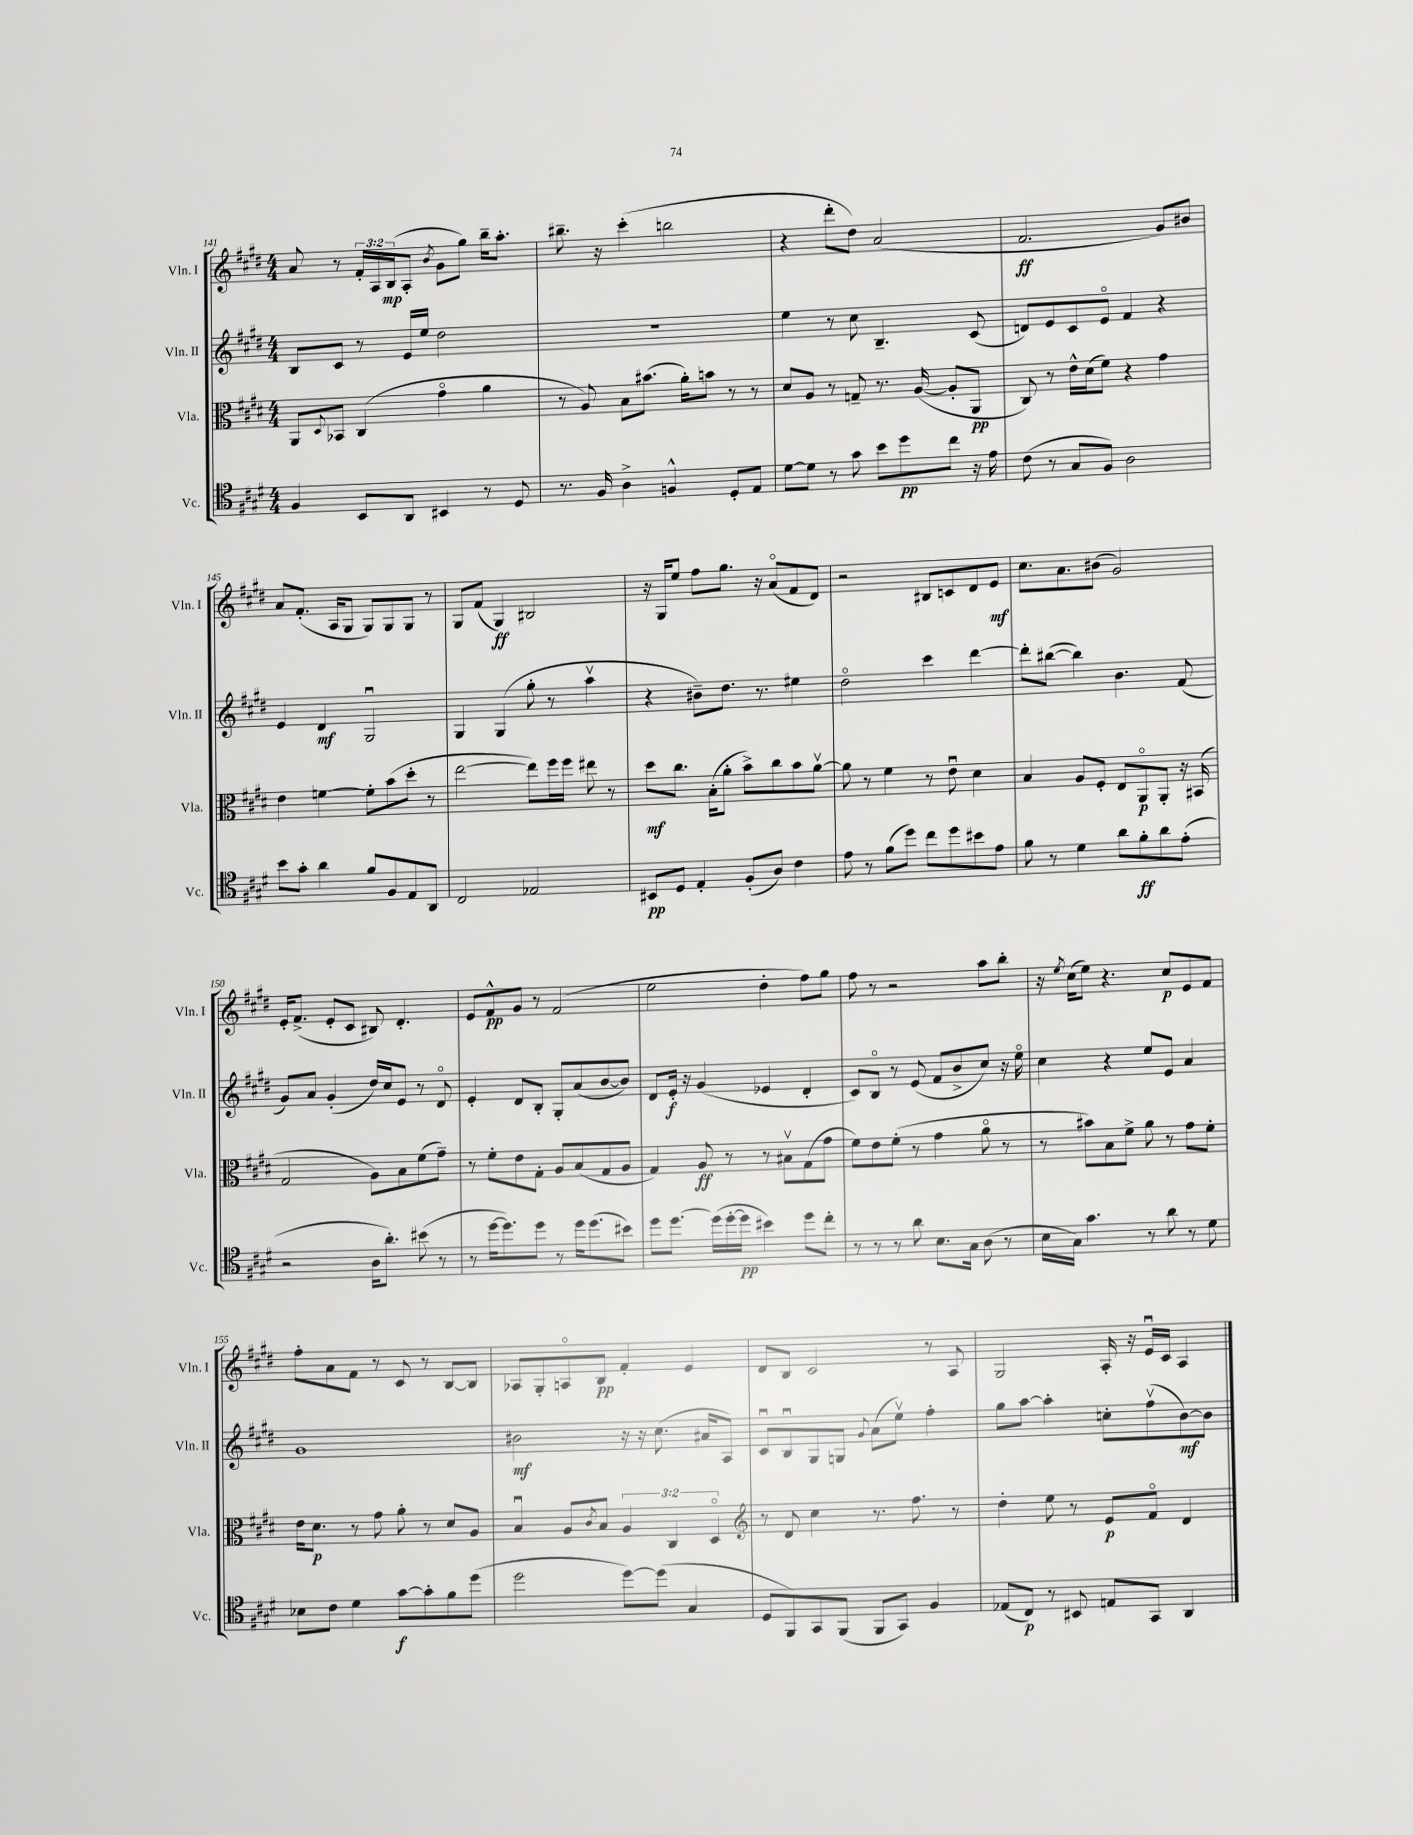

**kern	**dynam	**kern	**dynam	**kern	**dynam	**kern	**dynam
*part4	*part4	*part3	*part3	*part2	*part2	*part1	*part1
*staff4	*staff4	*staff3	*staff3	*staff2	*staff2	*staff1	*staff1
*I"Vc.	*	*I"Vla.	*	*I"Vln. II	*	*I"Vln. I	*
*I'Vc.	*	*I'Vla.	*	*I'Vln. II	*	*I'Vln. I	*
*clefC4	*	*clefC3	*	*clefG2	*	*clefG2	*
*k[f#c#g#d#]	*	*k[f#c#g#d#]	*	*k[f#c#g#d#]	*	*k[f#c#g#d#]	*
*M4/4	*	*M4/4	*	*M4/4	*	*M4/4	*
=141	=141	=141	=141	=141	=141	=141	=141
4F#/	.	8AA/L	.	8B/L	.	8a/	.
.	.	8qqD#/	.	.	.	.	.
.	.	8BB-X/J	.	8c#/J	.	8r	.
8BB/L	.	(4C#/	.	8r	.	24f#'/LL	.
.	.	.	.	.	.	24A/	.
.	.	.	.	.	.	(24B/J	mp
8AA/J	.	.	.	16e/LL	.	8A'/J	.
.	.	.	.	16ee/JJ	.	.	.
.	.	.	.	.	.	8qb/	.
4BB#X/	.	4g#\	.	2dd#\	.	8g#\L	.
.	.	.	.	.	.	8gg#\J)	.
8r	.	4a\	.	.	.	16bb~\KL	.
.	.	.	.	.	.	8.aa'\J	.
8D#/	.	.	.	.	.	.	.
=142	=142	=142	=142	=142	=142	=142	=142
8.r	.	8r	.	1r	.	8.bb#X~\	.
.	.	8A/)	.	.	.	.	.
16F#/	.	.	.	.	.	16r	.
4A^\	.	8B\L	.	.	.	(4ccc#'\	.
.	.	(8.b#X\J	.	.	.	.	.
4Fn^^/	.	.	.	.	.	2bbn\	.
.	.	16a'\KL)	.	.	.	.	.
.	.	8bn\J	.	.	.	.	.
8D#'/L	.	8r	.	.	.	.	.
8E/J	.	8r	.	.	.	.	.
=143	=143	=143	=143	=143	=143	=143	=143
[8d#\L	.	8d#/L	.	4ee\	.	4r	.
8d#\J]	.	8A/J	.	.	.	.	.
8r	.	8r	.	8r	.	8ddd#'\L	.
8g#\	.	8Gn~/	.	8cc#\	.	8dd#\J)	.
8b\L	.	8.r	.	4.B~/	.	(2a/	.
8dd#\	pp	.	.	.	.	.	.
.	.	([16A/	.	.	.	.	.
8cc#\J	.	8A'/L]	.	.	.	.	.
16r	.	8AA/J	pp	(8c#/	.	.	.
16e\	.	.	.	.	.	.	.
=144	=144	=144	=144	=144	=144	=144	=144
(8c#\	.	8C#/)	.	8dn/L)	.	2.f#/	ff
8r	.	8r	.	8e/	.	.	.
8G#/L	.	16e^^\LL	.	8c#/	.	.	.
.	.	(16d#\J	.	.	.	.	.
8F#/J)	.	8f#\J)	.	8e/J	.	.	.
2A\	.	4r	.	4f#/	.	.	.
.	.	4g#\	.	4r	.	8g#/L)	.
.	.	.	.	.	.	8b#X/J	.
!!LO:LB:g=z
=145	=145	=145	=145	=145	=145	=145	=145
8b\L	.	4e\	.	4e/	.	8a/L	.
8g#'\J	.	.	.	.	.	(8.f#'/J	.
4a\	.	[4fn\	.	4d#/	mf	.	.
.	.	.	.	.	.	16A/KL	.
.	.	.	.	.	.	8G#/J	.
8f#/L	.	8f'\L]	.	2G#u/	.	8G#/L)	.
8F#/	.	(8b\	.	.	.	8G#/	.
8E/	.	8dd#'\J	.	.	.	8G#/J	.
8AA/J	.	8r	.	.	.	8r	.
=146	=146	=146	=146	=146	=146	=146	=146
2C#/	.	[2ee\	.	4G#/	.	8G#/L	.
.	.	.	.	.	.	(8f#/J	.
.	.	.	.	(4G#/	.	4G#/)	ff
2E-X/	.	8ee\L])	.	8gg#'\	.	2B#X/	.
.	.	16ff#\L	.	8r	.	.	.
.	.	16ff#\JJ	.	.	.	.	.
.	.	8ee#X\	.	4aav\	.	.	.
.	.	8r	.	.	.	.	.
=147	=147	=147	=147	=147	=147	=147	=147
8BB#X/L	pp	8dd#\L	mf	4r	.	16r	.
.	.	.	.	.	.	16G#/KL	.
8D#/J	.	8.cc#\J	.	.	.	8ee/J	.
4E'/	.	.	.	8b#X~\L)	.	8ff#\L	.
.	.	(16B'\KL	.	.	.	.	.
.	.	8a'\J	.	8.dd#\J	.	8.gg#\J	.
(8F#'/L	.	8b^\L)	.	.	.	.	.
.	.	.	.	8.r	.	16r	.
8A/J)	.	8cc#\	.	.	.	(8a/L	.
4c#\	.	8b\	.	4ee#X\	.	8f#/	.
.	.	[8av\J	.	.	.	8d#/J)	.
=148	=148	=148	=148	=148	=148	=148	=148
8e\	.	8a\]	.	2dd#\	.	2r	.
8r	.	8r	.	.	.	.	.
(8f#\L	.	4f#\	.	.	.	.	.
8dd#\J)	.	.	.	.	.	.	.
8cc#\L	.	8r	.	4ccc#\	.	8B#X/L	.
8dd#\	.	8eu\	.	.	.	8cn/	.
8b#X\	.	4d#\	.	[4ddd#\	.	8d#/	.
8e\J	.	.	.	.	.	8e/J	mf
=149	=149	=149	=149	=149	=149	=149	=149
8f#\	.	4B/	.	8ddd#'\L]	.	8.cc#\L	.
8r	.	.	.	([8bb#X\J	.	.	.
.	.	.	.	.	.	8.a\	.
4d#\	.	8A/L	.	4bb#\])	.	.	.
.	.	8F#'/J	.	.	.	(8b#X\J	.
8a\L	.	8E/L	.	4.b\	.	2g#/)	.
8f#'\	ff	8AA/	p	.	.	.	.
8a\	.	8AA'/J	.	.	.	.	.
(8e'\J	.	16r	.	(8f#/	.	.	.
.	.	(16BB#X/	.	.	.	.	.
!!LO:LB:g=z
=150	=150	=150	=150	=150	=150	=150	=150
2r	.	2G#/	.	8g#/L)	.	16e'/KL	.
.	.	.	.	.	.	(8.f#^/J	.
.	.	.	.	8a/J	.	.	.
.	.	.	.	(4g#'/	.	8e'/L	.
.	.	.	.	.	.	8c#/J	.
16A\KL	.	8A\L)	.	16dd#/LL)	.	8B#X/)	.
8.a'\J)	.	.	.	16cc#/J	.	.	.
.	.	8B\	.	8e/J	.	4.d#'/	.
(8b#X\	.	(8f#\	.	8r	.	.	.
8r	.	8g#~\J)	.	8d#/	.	.	.
=151	=151	=151	=151	=151	=151	=151	=151
8r	.	8r	.	4e'/	.	8e/L	.
[16dd#\KL	.	8f#'\L	.	.	.	8f#^^/	pp
8.dd#\])	.	.	.	.	.	.	.
.	.	8e\	.	8d#/L	.	8g#/J	.
8dd#\J	.	8G#'\J	.	8B'/J	.	8r	.
8r	.	8A/L	.	8G#'/L	.	(2f#/	.
16dd#\KL	.	(8B/	.	(8a/	.	.	.
(8.dd#\	.	.	.	.	.	.	.
.	.	8G#/	.	[8b/	.	.	.
8b#X\J)	.	8A/J	.	8b/J])	.	.	.
=152	=152	=152	=152	=152	=152	=152	=152
8dd#\L	.	4G#/)	.	8d#/L	.	2ee\	.
[8.dd#\J	.	.	.	16e'/Jk	f	.	.
.	.	.	.	16r	.	.	.
.	.	8A/	ff	(4g#/	.	.	.
(16dd#\LL]	.	.	.	.	.	.	.
[16dd#'\	.	8r	.	.	.	.	.
16dd#\JJ]	pp	.	.	.	.	.	.
4b#X\)	.	8r	.	4e-X/	.	4dd#'\	.
.	.	8B#Xv\L	.	.	.	.	.
8dd#\L	.	(8G#\	.	4d#'/	.	8ff#\L)	.
8cc#'\J	.	8g#\J	.	.	.	8gg#\J	.
=153	=153	=153	=153	=153	=153	=153	=153
8r	.	8f#\L)	.	8c#/L)	.	8ff#\	.
8r	.	8e\	.	8B/J	.	8r	.
8r	.	(8f#'\J	.	8r	.	2r	.
8a\	.	8r	.	(8e/	.	.	.
8.B\L	.	4g#\	.	8f#/L	.	.	.
.	.	.	.	8b^/	.	.	.
16G#\Jk	.	.	.	.	.	.	.
(8A\	.	8a\	.	8cc#/J)	.	8aa\L	.
8r	.	8r	.	16r	.	8bb'\J	.
.	.	.	.	16ee\	.	.	.
=154	=154	=154	=154	=154	=154	=154	=154
16B\LL	.	8r	.	4cc#\	.	16r	.
.	.	.	.	.	.	8qee/	.
16G#\JJ)	.	.	.	.	.	(16cc#\KL	.
4.g#\	.	8b#X\L)	.	.	.	8ee\J)	.
.	.	8B\	.	4r	.	4.r	.
.	.	8f#^\J	.	.	.	.	.
8r	.	8a\	.	8ee/L	.	.	.
8a\	.	8r	.	8e/J	.	8cc#/L	p
8r	.	8g#\L	.	4a/	.	8e/	.
8d#\	.	8f#'\J	.	.	.	8f#/J	.
!!LO:LB:g=z
=155	=155	=155	=155	=155	=155	=155	=155
8B-X\L	.	16e\KL	.	1g#	.	8ff#'\L	.
.	.	8.d#\J	p	.	.	.	.
8c#\J	.	.	.	.	.	8a\	.
4d#\	.	8r	.	.	.	8f#\J	.
.	.	8g#\	.	.	.	8r	.
[8g#\L	f	8a'\	.	.	.	8c#/	.
8g#'\]	.	8r	.	.	.	8r	.
8f#\	.	8d#/L	.	.	.	[8B/L	.
(8dd#\J	.	8A/J	.	.	.	8B/J]	.
=156	=156	=156	=156	=156	=156	=156	=156
2dd#\	.	4Bu/	.	2b#X\	mf	8A-X/L	.
.	.	.	.	.	.	8G#'/	.
.	.	8A/L	.	.	.	8An/	.
.	.	8qc#/	.	.	.	.	.
.	.	8B/J	.	.	.	8B/J	pp
[8dd#\L)	.	6A/	.	16r	.	4f#'/	.
.	.	.	.	16r	.	.	.
(8dd#\J]	.	.	.	(8.cc#\	.	.	.
.	.	6C#/	.	.	.	.	.
4G#/	.	.	.	.	.	4e/	.
.	.	.	.	16a#X/KL	.	.	.
.	.	6D#/	.	.	.	.	.
.	.	.	.	8A/J)	.	.	.
=157	=157	=157	=157	=157	=157	=157	=157
*	*	*clefG2	*	*	*	*	*
8D#/L	.	8r	.	8c#u/L	.	8d#/L	.
8FF#/)	.	8d#/	.	8Bu/	.	8B/J	.
8GG#/	.	4cc#\	.	8G#/	.	2c#/	.
(8FF#/J	.	.	.	8Gn/J	.	.	.
.	.	.	.	8qqg#/	.	.	.
8FF#/L	.	8.r	.	(8a\L	.	.	.
8GG#/J)	.	.	.	8eev\J)	.	.	.
.	.	8.ff#\	.	.	.	.	.
4F#/	.	.	.	4ff#'\	.	8r	.
.	.	8r	.	.	.	8A/	.
=158	=158	=158	=158	=158	=158	=158	=158
(8E-X/L	.	4dd#'\	.	8gg#\L	.	2G#/	.
8C#/J)	p	.	.	[8aa\J	.	.	.
8r	.	8ee\	.	4aa'\]	.	.	.
8BB#X/	.	8r	.	.	.	.	.
8En/L	.	8e/L	p	8ccn'\L	.	16A'/	.
.	.	.	.	.	.	16r	.
8GG#/J	.	8f#/J	.	(8ff#v\	.	16eu/LL	.
.	.	.	.	.	.	16c#/JJ	.
4AA/	.	4d#/	.	[8b\)	mf	4A/	.
.	.	.	.	8b\J]	.	.	.
==	==	==	==	==	==	==	==
*-	*-	*-	*-	*-	*-	*-	*-
